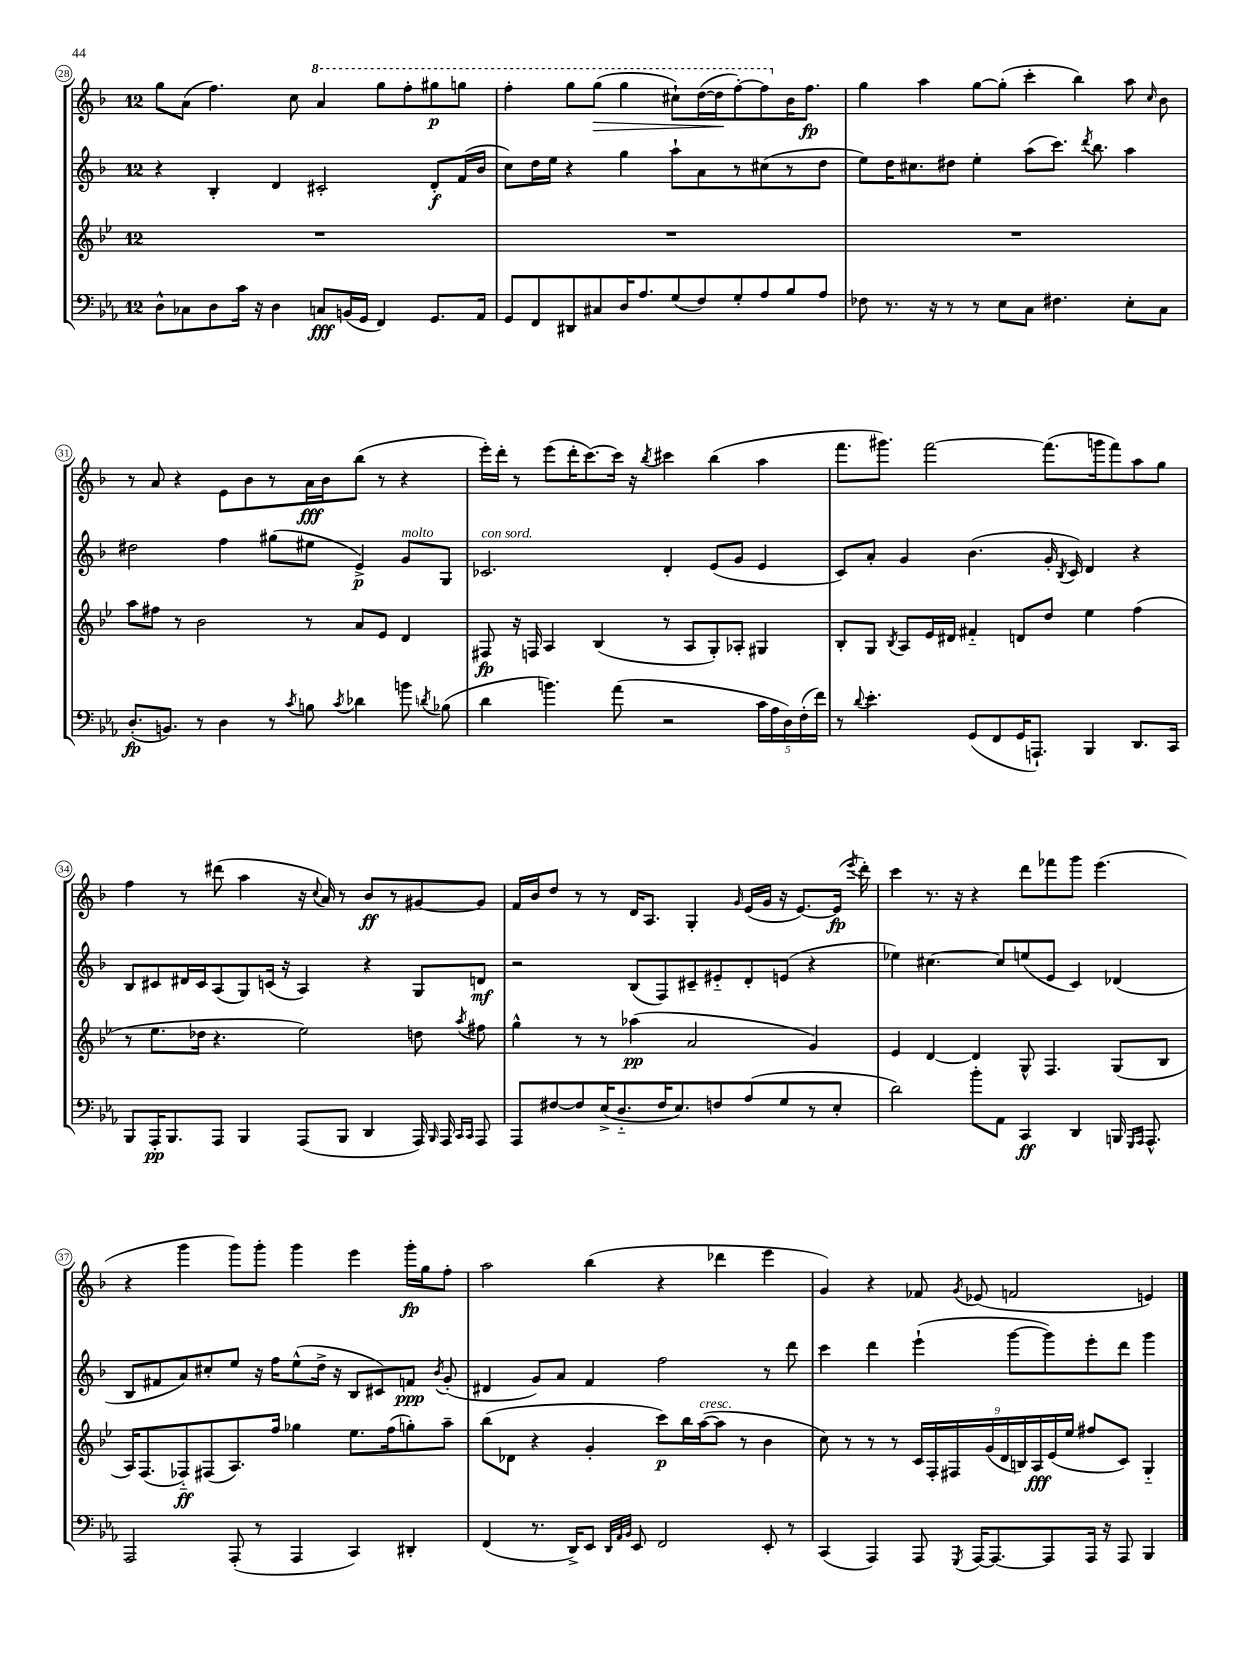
<<
\new StaffGroup <<
\new Staff = "s0" {
    \clef treble \key f \major \once \override Staff.TimeSignature.style = #'single-digit \time 12/8
    \autoBeamOff g''8[ a'8]( f''4.) c''8 \ottava #1 a''4 g'''8[ f'''8-. gis'''8\p g'''8] |
    f'''4-. g'''8[ g'''8]\>( g'''4 cis'''8[-!) d'''16~( d'''16\! f'''8~-.) f'''8 \ottava #0 bes'16 f''8.]\fp |
    g''4 a''4 g''8[~ g''8]-.( c'''4-. bes''4) a''8 \grace { c''16 } bes'8 |
    r8 a'8 r4 e'8[ bes'8 r8 a'16\fff bes'16 bes''8]( r8 r4 |
    e'''16[-.) d'''16]-. r8 e'''8[( d'''16-. c'''8.~) c'''16] r16 \acciaccatura { bes''8 } cis'''4 bes''4( a''4 |
    f'''8.[ gis'''8.]) f'''2~ f'''8.[( g'''16 f'''8) a''8 g''8] |
    f''4 r8 dis'''8( a''4 r16 \appoggiatura { c''8 } a'16) r8 bes'8[\ff r8 gis'8~ gis'8] |
    f'16[ bes'16 d''8] r8 r8 d'16[ a8.] g4-. \grace { g'16 } e'16[( g'16] r16 e'8.[~) e'16]\fp( \acciaccatura { e'''8 } d'''16-.) |
    c'''4 r8. r16 r4 d'''8[ fes'''8 g'''8] e'''4.( |
    r4 g'''4 g'''8[) g'''8]-. g'''4 e'''4 g'''16[-.\fp g''16 f''8]-. |
    a''2 bes''4( r4 des'''4 e'''4 |
    g'4) r4 fes'8 \acciaccatura { g'8 } ees'8( f'2 e'4) \bar "|." |
}
\new Staff = "s1" {
    \clef treble \key f \major \once \override Staff.TimeSignature.style = #'single-digit \time 12/8
    \autoBeamOff r4 bes4-. d'4 cis'2-. d'8[-.\f f'16( bes'16] |
    c''8[) d''16 e''16] r4 g''4 a''8[-! a'8 r8 cis''8( r8 d''8] |
    e''8[) d''16 cis''8. dis''8] e''4-. a''8[( c'''8.]) \acciaccatura { d'''8 } bes''8. a''4 |
    dis''2 f''4 gis''8[( eis''8] e'4->\p) g'8[^\markup { \italic "molto" } g8] |
    ces'2.^\markup { \italic "con sord." } d'4-. e'8[( g'8] e'4 |
    c'8[) a'8]-. g'4 bes'4.( g'16-. \acciaccatura { bes8 } c'16) d'4 r4 |
    bes8[ cis'8 dis'16 cis'16 a8( g8) c'16]( r16 a4) r4 g8[ d'8]\mf |
    r2 bes8[( f8) cis'8-- eis'8-_ d'8-. e'8]( r4 |
    ees''4) cis''4.~ cis''8[ e''8( e'8] c'4) des'4( |
    bes8[ fis'8 a'8) cis''8-. e''8] r16 f''16[ e''8-^( d''16]-> r16 bes8[ cis'8) f'8]\ppp \acciaccatura { bes'8 } g'8-.( |
    dis'4 g'8[) a'8] f'4 f''2 r8 d'''8 |
    c'''4 d'''4 e'''4-!( g'''8[~ g'''8) e'''8-. d'''8] g'''4 \bar "|." |
}
\new Staff = "s2" {
    \clef treble \key bes \major \once \override Staff.TimeSignature.style = #'single-digit \time 12/8
    \autoBeamOff R1. |
    R1. |
    R1. |
    a''8[ fis''8] r8 bes'2 r8 a'8[ ees'8] d'4 |
    fis8\fp r16 f16 a4 bes4( r8 a8[ g8-.) aes8]-. gis4 |
    bes8[-. g8] \acciaccatura { bes8 } a8[ ees'16 dis'16] fis'4-_ d'8[ d''8] ees''4 f''4( |
    r8 ees''8.[ des''16] r4. ees''2) d''8 \acciaccatura { a''8 } fis''8 |
    g''4-^ r8 r8 aes''4\pp( a'2 g'4) |
    ees'4 d'4~ d'4 g8-^ f4. g8[( bes8] |
    a16[) f8.( fes8-_\ff) fis8( a8.) f''16] ges''4 ees''8.[ f''16( g''8-.) a''8]-- |
    bes''8[( des'8] r4 g'4-. c'''8[\p) bes''16 a''16~^\markup { \italic "cresc." }( a''8] r8 bes'4 |
    c''8) r8 r8 r8 \tuplet 9/8 { c'16[ f16-. fis16 g'16( d'16 b16) a16\fff ees'16( ees''16] } fis''8[ c'8]) g4-_ \bar "|." |
}
\new Staff = "s3" {
    \clef bass \key ees \major \once \override Staff.TimeSignature.style = #'single-digit \time 12/8
    \autoBeamOff d8[-^ ces8 d8 c'16] r16 d4 c8[\fff b,16( g,16] f,4) g,8.[ aes,16] |
    g,8[ f,8 dis,8 cis8 d16 aes8. g8( f8) g8-. aes8 bes8 aes8] |
    fes8 r8. r16 r8 r8 ees8[ c8] fis4. ees8[-. c8] |
    d8.[-.\fp( b,8.]) r8 d4 r8 \acciaccatura { c'8 } b8 \acciaccatura { c'8 } des'4 b'8 \acciaccatura { d'8 } bes8( |
    d'4 b'4.) aes'8( r2 \tuplet 5/4 { c'16[ aes16 d16) f16-.( f'16]) } |
    r8 \appoggiatura { d'8 } ees'4.-. g,8[( f,8 g,16 a,,8.]-!) bes,,4 d,8.[ c,16] |
    bes,,8[ aes,,16-.\pp bes,,8. aes,,8] bes,,4 aes,,8[( bes,,8] d,4 aes,,16) \grace { bes,,16 } aes,,16 \grace { c,16[ c,16] } aes,,8 |
    aes,,8[ fis8~ fis8 ees16->( d8.-_ fis16 ees8.) f8 aes8( g8 r8 ees8]-. |
    d'2) bes'8[-. aes,8] c,4\ff d,4 b,,16 \grace { g,,16[ aes,,16] } aes,,8.-^ |
    aes,,2 aes,,8-.( r8 aes,,4 c,4) dis,4-. |
    f,4( r8. d,16[->) ees,8] \grace { d,32[ aes,32 bes,32] } ees,8 f,2 ees,8-. r8 |
    c,4( aes,,4) aes,,8 \acciaccatura { g,,8 } aes,,16[~ aes,,8.~ aes,,8 aes,,16] r16 aes,,8 bes,,4 \bar "|." |
}
>>
>>
\layout { \context { \Score currentBarNumber = #28 \override BarNumber.stencil = #(make-stencil-circler 0.1 0.3 ly:text-interface::print) } }
